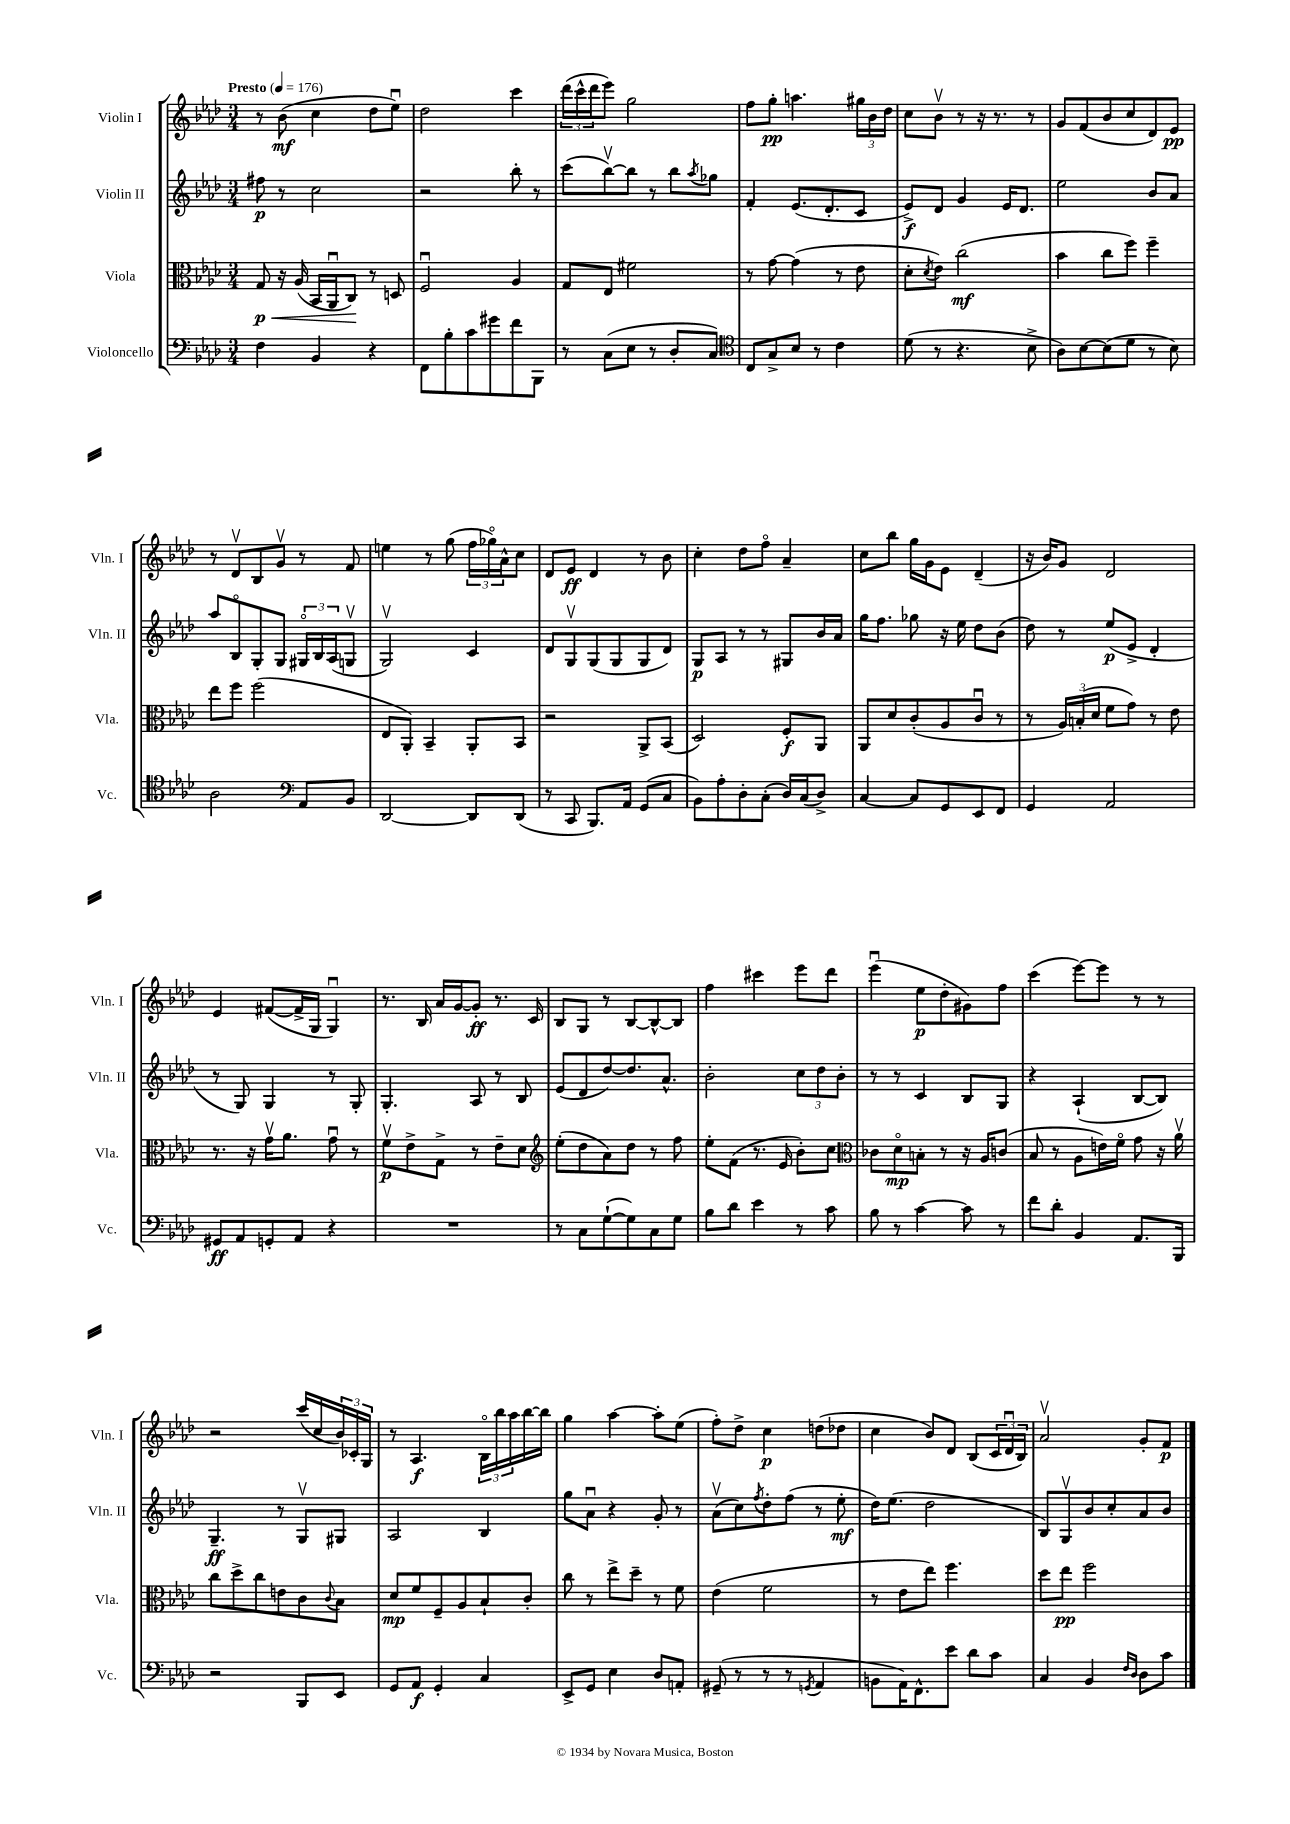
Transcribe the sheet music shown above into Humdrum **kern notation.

**kern	**dynam	**kern	**dynam	**kern	**dynam	**kern	**dynam
*part4	*part4	*part3	*part3	*part2	*part2	*part1	*part1
*staff4	*staff4	*staff3	*staff3	*staff2	*staff2	*staff1	*staff1
*I"Violoncello	*	*I"Viola	*	*I"Violin II	*	*I"Violin I	*
*I'Vc.	*	*I'Vla.	*	*I'Vln. II	*	*I'Vln. I	*
*clefF4	*	*clefC3	*	*clefG2	*	*clefG2	*
*k[b-e-a-d-]	*	*k[b-e-a-d-]	*	*k[b-e-a-d-]	*	*k[b-e-a-d-]	*
*M3/4	*	*M3/4	*	*M3/4	*	*M3/4	*
*MM176	*	*MM176	*	*MM176	*	*MM176	*
=1	=1	=1	=1	=1	=1	=1	=1
!	!	!	!	!	!	!LO:TX:a:B:t=Presto	!
!	!	!	!LO:HP:b	!	!	!	!
4F\	.	8G/	< p	8ff#X\	p	8r	.
.	.	16r	.	8r	.	(8b-\	mf
.	.	(16A-/	.	.	.	.	.
4BB-/	.	16BB-/LL	.	2cc\	.	4cc\	.
.	.	16AA-u/J	.	.	.	.	.
.	.	8C/J)	.	.	.	.	.
4r	.	8r	[	.	.	8dd-\L	.
.	.	8Dn/	.	.	.	8ee-u\J)	.
=2	=2	=2	=2	=2	=2	=2	=2
8FF\L	.	2Fu/	.	2r	.	2dd-\	.
8B-'\	.	.	.	.	.	.	.
8c\	.	.	.	.	.	.	.
8g#X\	.	.	.	.	.	.	.
8f\	.	4A-/	.	8bb-'\	.	4ccc\	.
8BBB-\J	.	.	.	8r	.	.	.
=3	=3	=3	=3	=3	=3	=3	=3
8r	.	8G/L	.	(8ccc\L	.	(24ddd-\LL	.
.	.	.	.	.	.	24ccc^^\	.
.	.	.	.	.	.	24ddd-\J	.
(8C\L	.	8E-/J	.	[8bb-v\)	.	8eee-\J)	.
8E-\J	.	2f#X\	.	8bb-\J]	.	2gg\	.
8r	.	.	.	8r	.	.	.
8D-'/L	.	.	.	8bb-\L	.	.	.
.	.	.	.	8qaa-/	.	.	.
8C/J)	.	.	.	8gg-X\J	.	.	.
=4	=4	=4	=4	=4	=4	=4	=4
*clefC4	*	*	*	*	*	*	*
8C/L	.	8r	.	4f'/	.	8ff\L	.
8G^/	.	[8g\	.	.	.	8gg'\J	pp
8B-/J	.	(4g\]	.	(8.e-/L	.	4.aan\	.
8r	.	.	.	.	.	.	.
.	.	.	.	8.d-'/	.	.	.
4c\	.	8r	.	.	.	.	.
.	.	8e-\	.	8c/J	.	24gg#X\LL	.
.	.	.	.	.	.	24b-\	.
.	.	.	.	.	.	24dd-\JJ	.
=5	=5	=5	=5	=5	=5	=5	=5
(8d-\	.	8d-'\L	.	8e-^/L)	f	8cc\L	.
.	.	8qd-/	.	.	.	.	.
8r	.	8e-\J)	.	8d-/J	.	8b-v\J	.
4.r	.	(2cc\	mf	4g/	.	8r	.
.	.	.	.	.	.	16r	.
.	.	.	.	.	.	8.r	.
.	.	.	.	16e-/KL	.	.	.
.	.	.	.	8.d-/J	.	.	.
8B-^\	.	.	.	.	.	8r	.
=6	=6	=6	=6	=6	=6	=6	=6
8A-\L)	.	4b-\	.	2ee-\	.	8g/L	.
[8B-\	.	.	.	.	.	(8f/	.
(8B-\]	.	8cc\L	.	.	.	8b-/	.
8d-\J	.	8ff\J)	.	.	.	8cc/	.
8r	.	4ff~\	.	8b-/L	.	8d-/)	.
8B-\)	.	.	.	8a-/J	.	8e-/J	pp
!!LO:LB:g=z
=7	=7	=7	=7	=7	=7	=7	=7
2A-\	.	8ee-\L	.	8aa-/L	.	8r	.
.	.	8ff\J	.	8B-/	.	8d-v/L	.
.	.	(2ff\	.	8G'/	.	8B-/	.
.	.	.	.	8G/J	.	8gv/J	.
*clefF4	*	*	*	*	*	*	*
8AA-/L	.	.	.	24G#X/LL	.	8r	.
.	.	.	.	24B-/	.	.	.
.	.	.	.	(24A-/J	.	.	.
8BB-/J	.	.	.	8Gnv/J	.	8f/	.
=8	=8	=8	=8	=8	=8	=8	=8
[2DD-/	.	8E-/L	.	2Gv/)	.	4een\	.
.	.	8AA-'/J)	.	.	.	.	.
.	.	4BB-~/	.	.	.	8r	.
.	.	.	.	.	.	(8gg\	.
8DD-/L]	.	8AA-'/L	.	4c/	.	24ff\LL	.
.	.	.	.	.	.	24gg-X\)	.
.	.	.	.	.	.	24a-^^\J	.
(8DD-/J	.	8BB-/J	.	.	.	8cc\J	.
=9	=9	=9	=9	=9	=9	=9	=9
8r	.	2r	.	8d-/L	.	8d-/L	.
8CC/	.	.	.	8Gv/	.	8e-/J	ff
8.BBB-/L)	.	.	.	(8G/	.	4d-/	.
.	.	.	.	8G/	.	.	.
16AA-/Jk	.	.	.	.	.	.	.
(8GG/L	.	8AA-^/L	.	8G/	.	8r	.
8C/J	.	(8BB-/J	.	8d-/J)	.	8b-\	.
=10	=10	=10	=10	=10	=10	=10	=10
8BB-\L)	.	2D-/)	.	8G/L	p	4cc'\	.
8A-'\	.	.	.	8A-/J	.	.	.
8D-'\	.	.	.	8r	.	8dd-\L	.
(8C'\J	.	.	.	8r	.	8ff\J	.
16D-/LL)	.	8F'/L	f	8G#X/L	.	4a-~/	.
(16C/J	.	.	.	.	.	.	.
8D-^/J)	.	8AA-/J	.	16b-/L	.	.	.
.	.	.	.	16a-/JJ	.	.	.
=11	=11	=11	=11	=11	=11	=11	=11
[4C/	.	8AA-/L	.	16gg\KL	.	8cc\L	.
.	.	.	.	8.ff\J	.	.	.
.	.	8d-/	.	.	.	8bb-\J	.
8C/L]	.	(8c'/	.	8gg-X\	.	16gg\LL	.
.	.	.	.	.	.	16g\J	.
8GG/	.	8A-/	.	16r	.	8e-\J	.
.	.	.	.	16ee-\	.	.	.
8EE-/	.	8cu/J	.	8dd-\L	.	(4d-~/	.
8FF/J	.	8r	.	(8b-\J	.	.	.
=12	=12	=12	=12	=12	=12	=12	=12
4GG/	.	8r	.	8dd-\)	.	16r	.
.	.	.	.	.	.	16b-/KL)	.
.	.	24A-/LL)	.	8r	.	8g/J	.
.	.	(24Bn'/	.	.	.	.	.
.	.	24d-/JJ	.	.	.	.	.
2AA-/	.	8f\L	.	(8ee-/L	p	2d-/	.
.	.	8g\J)	.	8e-^/J	.	.	.
.	.	8r	.	4d-'/	.	.	.
.	.	8e-\	.	.	.	.	.
!!LO:LB:g=z
=13	=13	=13	=13	=13	=13	=13	=13
8GG#X/L	ff	8.r	.	8r	.	4e-/	.
8AA-/	.	.	.	8G/)	.	.	.
.	.	16r	.	.	.	.	.
8GGn'/	.	16gv\KL	.	4G/	.	([8f#X/L	.
.	.	8.a-\J	.	.	.	.	.
8AA-/J	.	.	.	.	.	16f#^/L]	.
.	.	.	.	.	.	16G/JJ	.
4r	.	8gu\	.	8r	.	4Gu/)	.
.	.	8r	.	8G'/	.	.	.
=14	=14	=14	=14	=14	=14	=14	=14
2.r	.	8fv\L	p	4.G'/	.	8.r	.
.	.	8e-^\	.	.	.	.	.
.	.	.	.	.	.	16B-/	.
.	.	8G^\J	.	.	.	16a-/LL	.
.	.	.	.	.	.	[16g/J	.
.	.	8r	.	8A-/	.	8g'/J]	ff
.	.	8e-~\L	.	8r	.	8.r	.
.	.	8d-\J	.	8B-/	.	.	.
.	.	.	.	.	.	16c/	.
=15	=15	=15	=15	=15	=15	=15	=15
*	*	*clefG2	*	*	*	*	*
8r	.	(8ee-'\L	.	(8e-/L	.	8B-/L	.
8C\L	.	8dd-\	.	8d-/	.	8G/J	.
([8G`\	.	8a-\)	.	[8dd-/)	.	8r	.
8G\])	.	8dd-\J	.	8.dd-/]	.	[8B-/L	.
8C\	.	8r	.	.	.	8B-^^/_	.
.	.	.	.	8.a-^^/J	.	.	.
8G\J	.	8ff\	.	.	.	8B-/J]	.
=16	=16	=16	=16	=16	=16	=16	=16
8B-\L	.	8ee-'\L	.	2b-'\	.	4ff\	.
8d-\J	.	(8f\J	.	.	.	.	.
4e-\	.	8.r	.	.	.	4ccc#X\	.
.	.	16e-/	.	.	.	.	.
8r	.	8b-'\L)	.	12cc\L	.	8eee-\L	.
.	.	.	.	12dd-\	.	.	.
8c\	.	8cc\J	.	.	.	8ddd-\J	.
.	.	.	.	12b-'\J	.	.	.
=17	=17	=17	=17	=17	=17	=17	=17
*	*	*clefC3	*	*	*	*	*
8B-\	.	8c-X\L	.	8r	.	(4eee-u\	.
8r	.	8d-\	mp	8r	.	.	.
[4c\	.	8Bn'\J	.	4c/	.	8ee-\L	p
.	.	8r	.	.	.	8dd-'\	.
8c\]	.	16r	.	8B-/L	.	8g#X\)	.
.	.	16A-/KL	.	.	.	.	.
8r	.	(8cn/J	.	8G/J	.	8ff\J	.
=18	=18	=18	=18	=18	=18	=18	=18
8f\L	.	8B-/	.	4r	.	(4ccc\	.
8d-'\J	.	8r	.	.	.	.	.
4BB-/	.	8A-\L	.	(4A-`/	.	[8eee-\L)	.
.	.	16en\L)	.	.	.	8eee-\J]	.
.	.	16f\JJ	.	.	.	.	.
8.AA-/L	.	8g\	.	[8B-/L	.	8r	.
.	.	16r	.	8B-/J])	.	8r	.
16BBB-/Jk	.	16a-v\	.	.	.	.	.
!!LO:LB:g=z
=19	=19	=19	=19	=19	=19	=19	=19
2r	.	8cc\L	.	4.G~/	ff	2r	.
.	.	8dd-^\	.	.	.	.	.
.	.	8cc\	.	.	.	.	.
.	.	8en\	.	8r	.	.	.
8BBB-/L	.	8c\	.	8Gv/L	.	(16ccc/LL	.
.	.	.	.	.	.	16cc/	.
.	.	8qqc/	.	.	.	.	.
8EE-/J	.	8B-\J	.	8G#X/J	.	24b-/)	.
.	.	.	.	.	.	24c-X'/	.
.	.	.	.	.	.	24G/JJ	.
=20	=20	=20	=20	=20	=20	=20	=20
8GG/L	.	8d-/L	mp	2A-/	.	8r	.
8AA-/J	f	8f/	.	.	.	4.A-/	f
4GG'/	.	8F~/	.	.	.	.	.
.	.	8A-/	.	.	.	.	.
4C/	.	8B-`/	.	4B-/	.	24B-\LL	.
.	.	.	.	.	.	24bb-\	.
.	.	.	.	.	.	24aa-\	.
.	.	8c'/J	.	.	.	[16bb-\	.
.	.	.	.	.	.	16bb-\JJ]	.
=21	=21	=21	=21	=21	=21	=21	=21
8EE-^/L	.	8cc\	.	8gg\L	.	4gg\	.
8GG/J	.	8r	.	8a-u\J	.	.	.
4E-\	.	8ee-^\L	.	4r	.	[4aa-\	.
.	.	8dd-~\J	.	.	.	.	.
8D-/L	.	8r	.	8g'/	.	8aa-'\L]	.
8AAn'/J	.	8f\	.	8r	.	(8ee-\J	.
=22	=22	=22	=22	=22	=22	=22	=22
(8GG#X~/	.	(4e-\	.	(8a-v\L	.	8ff'\L)	.
8r	.	.	.	8cc\)	.	8dd-^\J	.
.	.	.	.	8qff/	.	.	.
8r	.	2f\	.	8dd-'\	.	4cc\	p
8r	.	.	.	(8ff\J	.	.	.
8qGGn/	.	.	.	.	.	.	.
4AA-/	.	.	.	8r	.	(8ddn\L	.
.	.	.	.	8ee-'\	mf	8dd-X\J	.
=23	=23	=23	=23	=23	=23	=23	=23
8BBn\L	.	8r	.	16dd-\KL)	.	4cc\	.
.	.	.	.	(8.ee-\J	.	.	.
16AA-\K)	.	8e-\L	.	.	.	.	.
8.FF^^\	.	.	.	.	.	.	.
.	.	8ee-\J)	.	2dd-\	.	8b-/L)	.
8e-\J	.	4.ff\	.	.	.	8d-/J	.
8d-\L	.	.	.	.	.	(8B-/L	.
8c\J	.	.	.	.	.	24c/L	.
.	.	.	.	.	.	24d-u/	.
.	.	.	.	.	.	24B-/JJ)	.
=24	=24	=24	=24	=24	=24	=24	=24
4C/	.	8dd-\L	.	8B-/L)	.	2a-v/	.
.	.	8ee-\J	pp	8Gv/	.	.	.
4BB-/	.	2ff\	.	8b-/	.	.	.
.	.	.	.	8cc'/	.	.	.
16qqF/LL	.	.	.	.	.	.	.
16qqD-/JJ	.	.	.	.	.	.	.
8D-\L	.	.	.	8a-/	.	8g'/L	.
8c\J	.	.	.	8b-/J	.	8f/J	p
==	==	==	==	==	==	==	==
*-	*-	*-	*-	*-	*-	*-	*-
